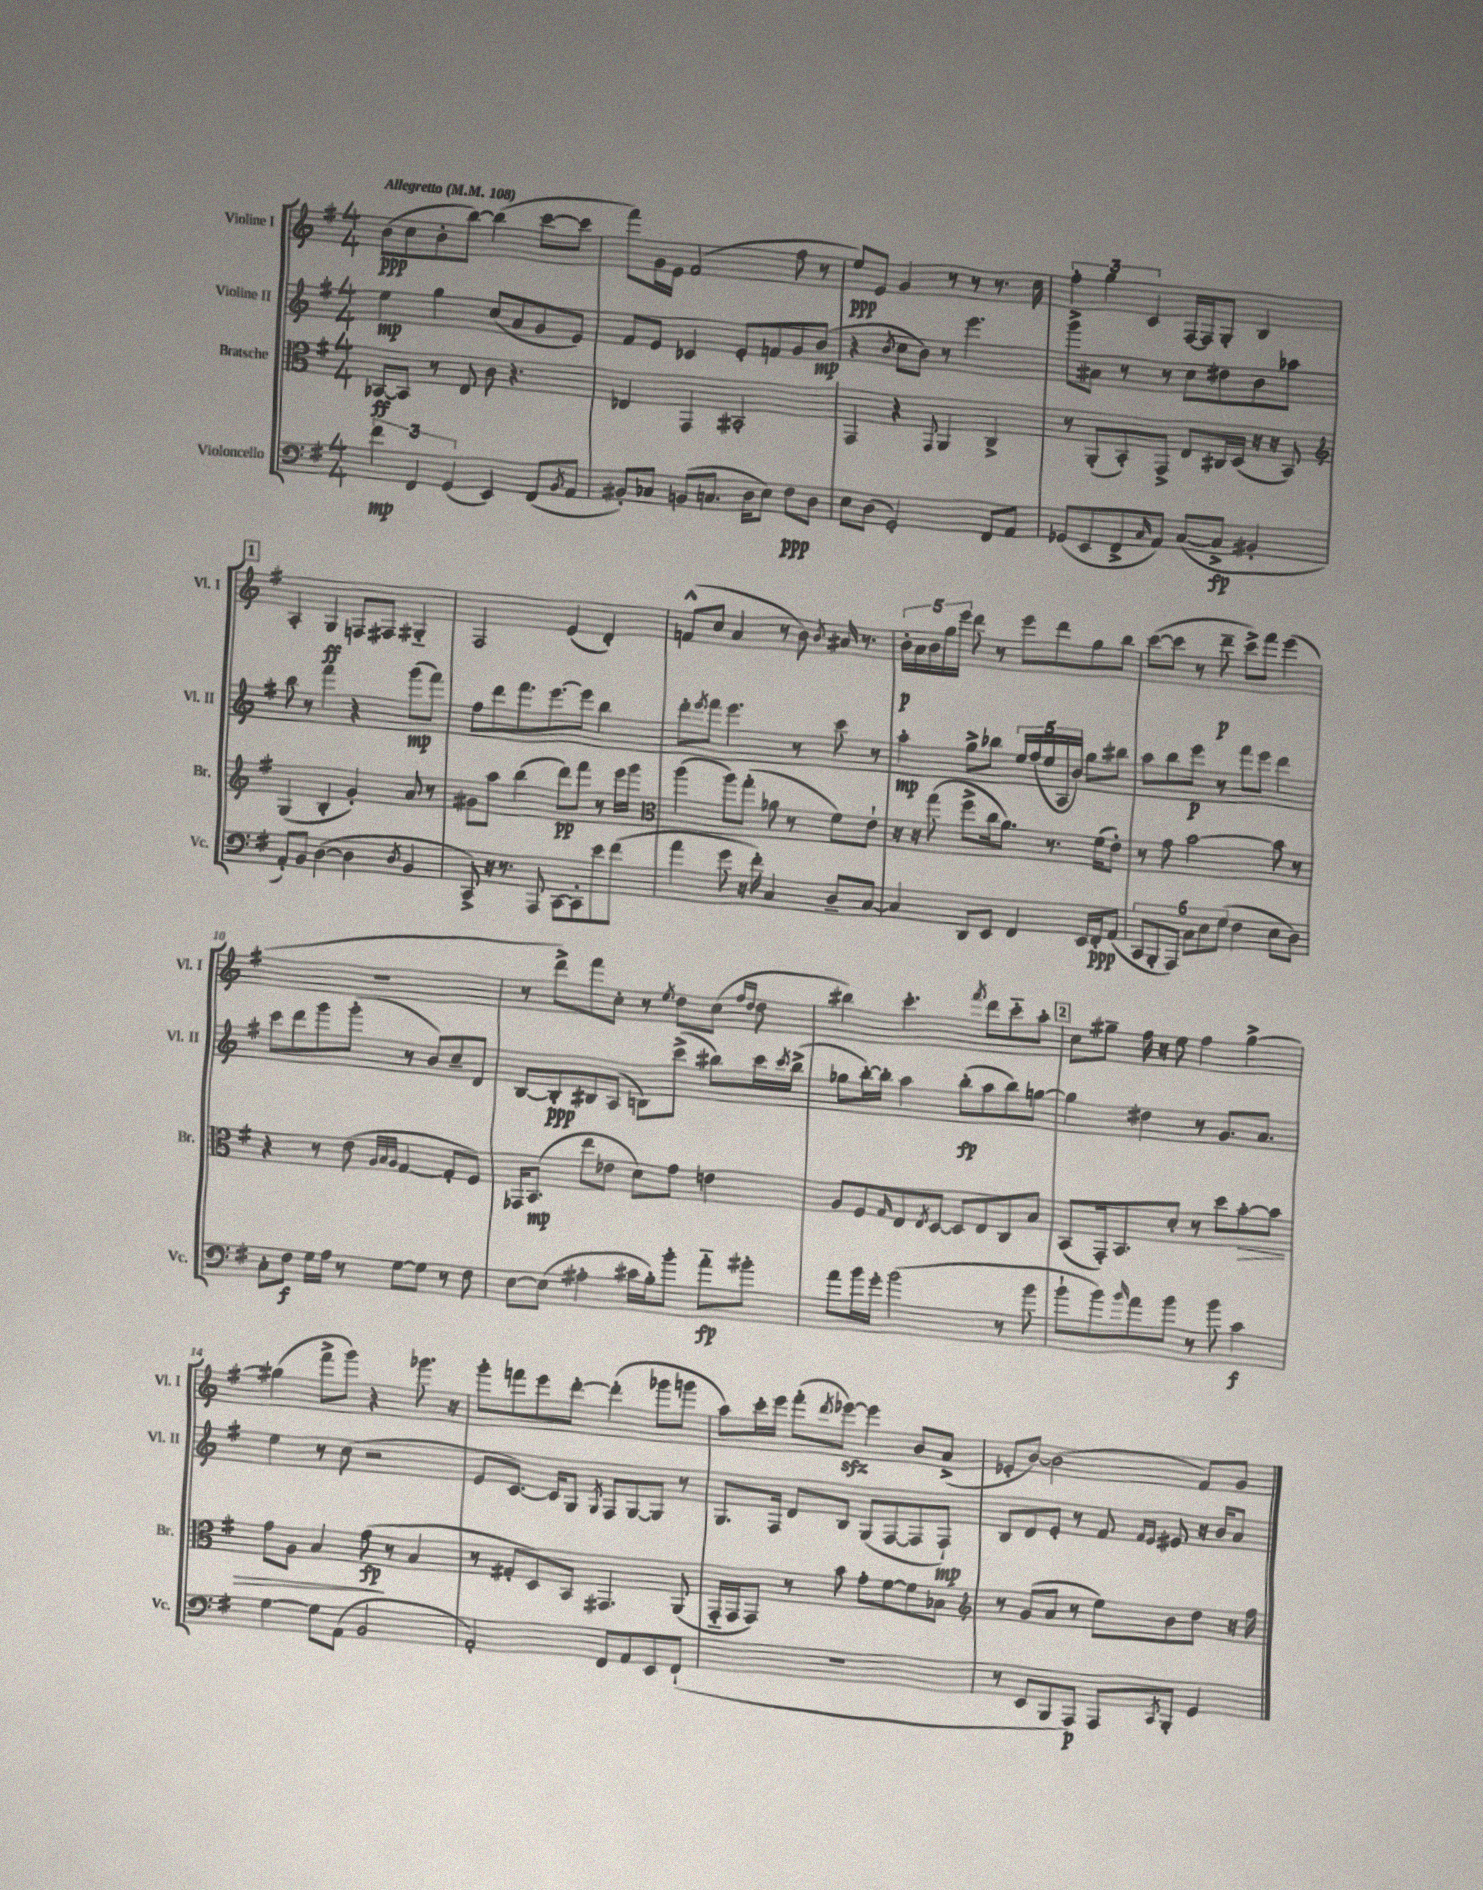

**kern	**dynam	**kern	**dynam	**kern	**dynam	**kern	**dynam
*part4	*part4	*part3	*part3	*part2	*part2	*part1	*part1
*staff4	*staff4	*staff3	*staff3	*staff2	*staff2	*staff1	*staff1
*I"Violoncello	*	*I"Bratsche	*	*I"Violine II	*	*I"Violine I	*
*I'Vc.	*	*I'Br.	*	*I'Vl. II	*	*I'Vl. I	*
*clefF4	*	*clefC3	*	*clefG2	*	*clefG2	*
*k[f#]	*	*k[f#]	*	*k[f#]	*	*k[f#]	*
*M4/4	*	*M4/4	*	*M4/4	*	*M4/4	*
*MM108	*	*MM108	*	*MM108	*	*MM108	*
=1	=1	=1	=1	=1	=1	=1	=1
!	!	!	!	!	!	!LO:TX:a:B:t=Allegretto	!
6f#\	mp	[8BB-X/L	ff	4ee\	mp	(8b\L	ppp
.	.	8BB-/J]	.	.	.	8cc\	.
6FF#/	.	.	.	.	.	.	.
.	.	8r	.	4gg\	.	8b'\	.
(6GG/	.	.	.	.	.	.	.
.	.	8E/	.	.	.	[8bb\J)	.
4EE/)	.	8c\	.	(8cc/L	.	(4bb\]	.
.	.	4.r	.	8a/	.	.	.
(8FF#/L	.	.	.	8g/	.	[8ccc\L	.
8qBB/	.	.	.	.	.	.	.
8AA/J	.	.	.	8e/J)	.	8ccc\J]	.
=2	=2	=2	=2	=2	=2	=2	=2
8BB#X'/L)	.	4E-X/	.	8f#/L	.	8fff#\L)	.
8C-X/J	.	.	.	8e/J	.	16g\L	.
.	.	.	.	.	.	16e\JJ	.
(8BBn/L	.	4GG/	.	4c-X/	.	(2f#/	.
8.Cn/J	.	.	.	.	.	.	.
.	.	2BB#X'/	.	8e'/L	.	.	.
16D\KL	.	.	.	.	.	.	.
8E\J)	.	.	.	8fn/	.	.	.
8F#\L	ppp	.	.	8g/	.	8ff#\	.
8D\J	.	.	.	(8b/J	mp	8r	.
=3	=3	=3	=3	=3	=3	=3	=3
8E\L	.	4GG/	.	4r	.	8ee/L)	ppp
(8D\J	.	.	.	.	.	8e/J	.
.	.	.	.	8qb/	.	.	.
2GG'/)	.	4r	.	8cc\L	.	4g/	.
.	.	.	.	8b\J)	.	.	.
.	.	8qqGG/	.	.	.	.	.
.	.	4AA/	.	8r	.	8r	.
.	.	.	.	4.eee\	.	8r	.
8FF#/L	.	4C^/	.	.	.	8.r	.
8AA/J	.	.	.	.	.	.	.
.	.	.	.	.	.	16cc\	.
=4	=4	=4	=4	=4	=4	=4	=4
(8GG-X/L	.	8r	.	8ggg^\L	.	6ff#'\	.
8EE/	.	(8AA'/L	.	8a#X\J	.	.	.
.	.	.	.	.	.	6gg\	.
8FF#^/	.	8BB'/)	.	8r	.	.	.
.	.	.	.	.	.	6c/	.
16qqC/	.	.	.	.	.	.	.
8AA/J)	.	8GG^/J	.	8r	.	.	.
([8C/L	.	8E/L	.	8cc\L	.	[16F#/LL	.
.	.	.	.	.	.	16F#/J]	.
8C^/J]	fp	16C#X/L	.	8dd#X\	.	8G'/J	.
.	.	(16D/JJ	.	.	.	.	.
4BB#X'/	.	16r	.	8b\	.	4B/	.
.	.	16r	.	.	.	.	.
.	.	8BB/)	.	8aa-X\J	.	.	.
!!LO:LB:g=z
!!LO:REH:place=s1:t=1
=5	=5	=5	=5	=5	=5	=5	=5
*	*	*clefG2	*	*	*	*	*
8AA'/L)	.	(4G/	.	8bb\	.	4A'/	.
8BB/J	.	.	.	8r	.	.	.
([4D\	.	4B'/	.	4fff#\	.	4G/	ff
4D\]	.	4g'/)	.	4r	.	8Fn/L	.
.	.	.	.	.	.	8F#X/J	.
8qD/	.	.	.	.	.	.	.
4BB/	.	8a/	.	(8ggg\L	mp	4G#X/	.
.	.	8r	.	8fff#\J)	.	.	.
=6	=6	=6	=6	=6	=6	=6	=6
8CC^/)	.	8g#X\L	.	8ff#\L	.	2F#/	.
16r	.	8aa\J	.	8ddd\	.	.	.
8.r	.	.	.	.	.	.	.
.	.	(4bb\	.	8.fff#\	.	.	.
8AAA/	.	.	.	.	.	.	.
.	.	.	.	[8.eee\	.	.	.
[8CC\L	.	8ddd\L)	pp	.	.	(4e/	.
8CC'\]	.	8fff#\J	.	8eee\J]	.	.	.
8e\	.	8r	.	4bb\	.	4d'/)	.
(8f#\J	.	16eee\LL	.	.	.	.	.
.	.	16ggg\JJ	.	.	.	.	.
=7	=7	=7	=7	=7	=7	=7	=7
*	*	*clefC3	*	*	*	*	*
4a\	.	(4aa\	.	8ddd'\L	.	(8fn^^/L	.
.	.	.	.	8qeee/	.	.	.
.	.	.	.	8fff#\J	.	8cc/J	.
8g\	.	8aa\L)	.	4.eee\	.	4a/	.
16r	.	(8gg'\J	.	.	.	.	.
16f#'\)	.	.	.	.	.	.	.
4C/	.	8a-X\	.	.	.	8r	.
.	.	8r	.	8r	.	8b\)	.
.	.	.	.	.	.	8qb/	.
8D~/L	.	8f#\L)	.	8ccc\	.	16a#X/	.
.	.	.	.	.	.	8.r	.
[8C/J	.	8e`\J	.	8r	.	.	.
=8	=8	=8	=8	=8	=8	=8	=8
4C/]	.	16r	.	4aa'\	mp	20b'\LL	p
.	.	.	.	.	.	20a\	.
.	.	16r	.	.	.	.	.
.	.	.	.	.	.	20b\	.
.	.	(8gg\	.	.	.	.	.
.	.	.	.	.	.	20gg\	.
.	.	.	.	.	.	20eee\JJ	.
8DD/L	.	8ff#^\L	.	8gg^\L	.	8ddd\	.
8EE/J	.	16cc\k	.	8bb-X\J	.	8r	.
.	.	8.a\J)	.	.	.	.	.
4FF#/	.	.	.	20ee/LL	.	8eee\L	.
.	.	.	.	(20ff#/	.	.	.
.	.	.	.	20ee/	.	.	.
.	.	8.r	.	.	.	8ddd\	.
.	.	.	.	20A/	.	.	.
.	.	.	.	20b/JJ)	.	.	.
16EE/LL	.	.	.	8gg\L	.	8gg\	.
16FF#'/J	ppp	(16f#\KL	.	.	.	.	.
(8AA/J	.	8e'\J)	.	8bb#X\J	.	8bb\J	.
=9	=9	=9	=9	=9	=9	=9	=9
12CC/L	.	8r	.	8aa\L	.	([8ccc\L	.
12BBB'/	.	.	.	.	.	.	.
.	.	8g\	.	8bb\	.	8ccc\J]	.
12AAA/J)	.	.	.	.	.	.	.
12C\L	.	[2b\	.	8eee\J	p	8r	.
12E\	.	.	.	.	.	.	.
.	.	.	.	8r	.	8ddd~\	p
(12G\J	.	.	.	.	.	.	.
4F#\	.	.	.	8fff#\L	.	8ccc^\L)	.
.	.	.	.	8eee\J	.	8fff#\J	.
8E\L	.	8b\]	.	4ddd\	.	(4eee\	.
8D\J)	.	8r	.	.	.	.	.
!!LO:LB:g=z
=10	=10	=10	=10	=10	=10	=10	=10
8C'\L	.	4r	.	8ccc\L	.	1r	.
8F#\J	f	.	.	8ddd\	.	.	.
16G\LL	.	8r	.	8ggg\	.	.	.
16A\JJ	.	.	.	.	.	.	.
8r	.	(8e\	.	(8ggg'\J	.	.	.
.	.	32qqA/LLL	.	.	.	.	.
.	.	32qqB/	.	.	.	.	.
.	.	32qqA/JJJ	.	.	.	.	.
[8G\L	.	[4G/	.	8r	.	.	.
8G\J]	.	.	.	8b/L)	.	.	.
8r	.	8G'/L]	.	8cc~/	.	.	.
8F#\	.	8F#/J)	.	8d/J	.	.	.
=11	=11	=11	=11	=11	=11	=11	=11
[8E\L	.	16GG-X/KL	.	[8B/L	.	8r	.
.	.	(8.BB/J	mp	.	.	.	.
(8E\J]	.	.	.	8B'/]	ppp	8ddd^\L)	.
4A#X'\	.	8ee\L	.	8B#X/	.	8fff#\	.
.	.	8e-X\J	.	(8A/J	.	8cc'\J	.
16c#X\LL	.	8d\L)	.	8Bn\L)	.	8r	.
16B'\J)	.	.	.	.	.	.	.
.	.	.	.	.	.	8qee/	.
8b'\J	.	8g\J	.	(8ccc^\J	.	8dd\L	.
8a\L	fp	4en\	.	8bb#X\L)	.	(8cc\J	.
.	.	.	.	.	.	16qqff#/LL	.
.	.	.	.	.	.	16qqdd/JJ	.
8b#X'\J	.	.	.	16ccc\L	.	8dd\	.
.	.	.	.	8qccc/	.	.	.
.	.	.	.	(16bb#^\JJ	.	.	.
=12	=12	=12	=12	=12	=12	=12	=12
8a\L	.	8A/L	.	8gg-X\L	.	4bb#X\)	.
16b\L	.	8F#/	.	[16bb'\L)	.	.	.
16g'\JJ	.	.	.	16bb'\JJ]	.	.	.
.	.	16qqG/	.	.	.	.	.
(2b\	.	8E/	.	4aa\	.	4.ccc'\	.
.	.	8qE/	.	.	.	.	.
.	.	[8D/J	.	.	.	.	.
.	.	8D/L]	.	(8bb'\L	fp	.	.
.	.	.	.	.	.	8qfff#/	.
.	.	8E/	.	8aa\	.	8ddd\L	.
8r	.	8C/	.	8bb\)	.	8ccc\	.
8b\	.	8B/J	.	[8ggn\J	.	8aa'\J	.
!!LO:REH:place=s1:t=2
=13	=13	=13	=13	=13	=13	=13	=13
8b`\L	.	(8BB/L	.	4gg\]	.	8cc\L	.
8b\)	.	16GG'/k)	.	.	.	8gg#X~\J	.
.	.	8.BB/	.	.	.	.	.
16qqb/	.	.	.	.	.	.	.
8a\	.	.	.	4dd#X\	.	16ff#\	.
.	.	.	.	.	.	16r	.
8b\J	.	8d'/J	.	.	.	8ee\	.
8r	.	8r	.	8r	.	4ff#\	.
8b\	.	8dd\L	.	8.g/L	.	.	.
!	!	!	!LO:HP:b	!	!	!	!
4c\	f	[8b'\	>	.	.	[4gg#^\	.
.	.	.	.	8.a/J	.	.	.
.	.	8b\J]	.	.	.	.	.
!!LO:LB:g=z
=14	=14	=14	=14	=14	=14	=14	=14
[4G\	.	8g\L	.	4ee\	.	(4gg#X\]	.
.	.	8A\J	.	.	.	.	.
8G\L]	.	4B/	.	8r	.	8fff#^\L	.
(8AA\J	.	.	.	(8cc\	.	8ggg\J)	.
2BB/	.	(8g\	fp	2r	.	4r	.
.	.	8r	]	.	.	.	.
.	.	4B/	.	.	.	8.ggg-X\	.
.	.	.	.	.	.	16r	.
=15	=15	=15	=15	=15	=15	=15	=15
2AA'/)	.	8r	.	8e/L	.	8ggg'\L	.
.	.	8G#X'/L	.	[8.c/J)	.	8fffn\	.
.	.	8D/)	.	.	.	8eee\	.
.	.	.	.	16c/KL]	.	.	.
.	.	8BB/J	.	8G/J	.	[8ddd'\J	.
.	.	.	.	8qG/	.	.	.
8FF#/L	.	4.GG#X/	.	8F#/L	.	(4ddd'\]	.
8AA/	.	.	.	[8G/	.	.	.
8EE/	.	.	.	8G/J]	.	8ggg-X\L	.
(8FF#`/J	.	(8AA/	.	8r	.	8gggn\J	.
=16	=16	=16	=16	=16	=16	=16	=16
1r	.	16GG/LL	.	8.G/L	.	8aa\L)	.
.	.	16GG/J	.	.	.	.	.
.	.	8GG/J)	.	.	.	16ccc'\L	.
.	.	.	.	16F#/Jk	.	16eee\JJ	.
.	.	8r	.	8d/L	.	(8fff#'\L	.
.	.	.	.	.	.	8qddd/	.
.	.	8b\	.	8B/J	.	[8eee-Xzz\J)	.
.	.	8g'\L	.	(8G/L	.	4eee-\]	.
.	.	[8f#\	.	[8F#/	.	.	.
.	.	8f#\]	.	8F#/]	.	8b/L	.
.	.	8B-X\J	.	8F#`/J)	mp	(8a^/J	.
=17	=17	=17	=17	=17	=17	=17	=17
*	*	*clefG2	*	*	*	*	*
8r	.	8r	.	8B/L	.	8e-X'/L	.
8EE/L	.	(8g/L	.	8d/	.	[8b/J)	.
8BBB/	.	8a/J	.	8e'/J	.	(2b\]	.
8AAA/J)	p	8r	.	8r	.	.	.
8AAA/L	.	8ee\L)	.	8f#/	.	.	.
.	.	.	.	16qqf#/LL	.	.	.
8qCC/	.	.	.	16qqe/JJ	.	.	.
8BBB'/J	.	8b\	.	8e#X/	.	.	.
4GG/	.	8dd\J	.	16r	.	8f#/L)	.
.	.	.	.	16b/KL	.	.	.
.	.	16r	.	8a/J	.	8g/J	.
.	.	16ff#\	.	.	.	.	.
==	==	==	==	==	==	==	==
*-	*-	*-	*-	*-	*-	*-	*-
